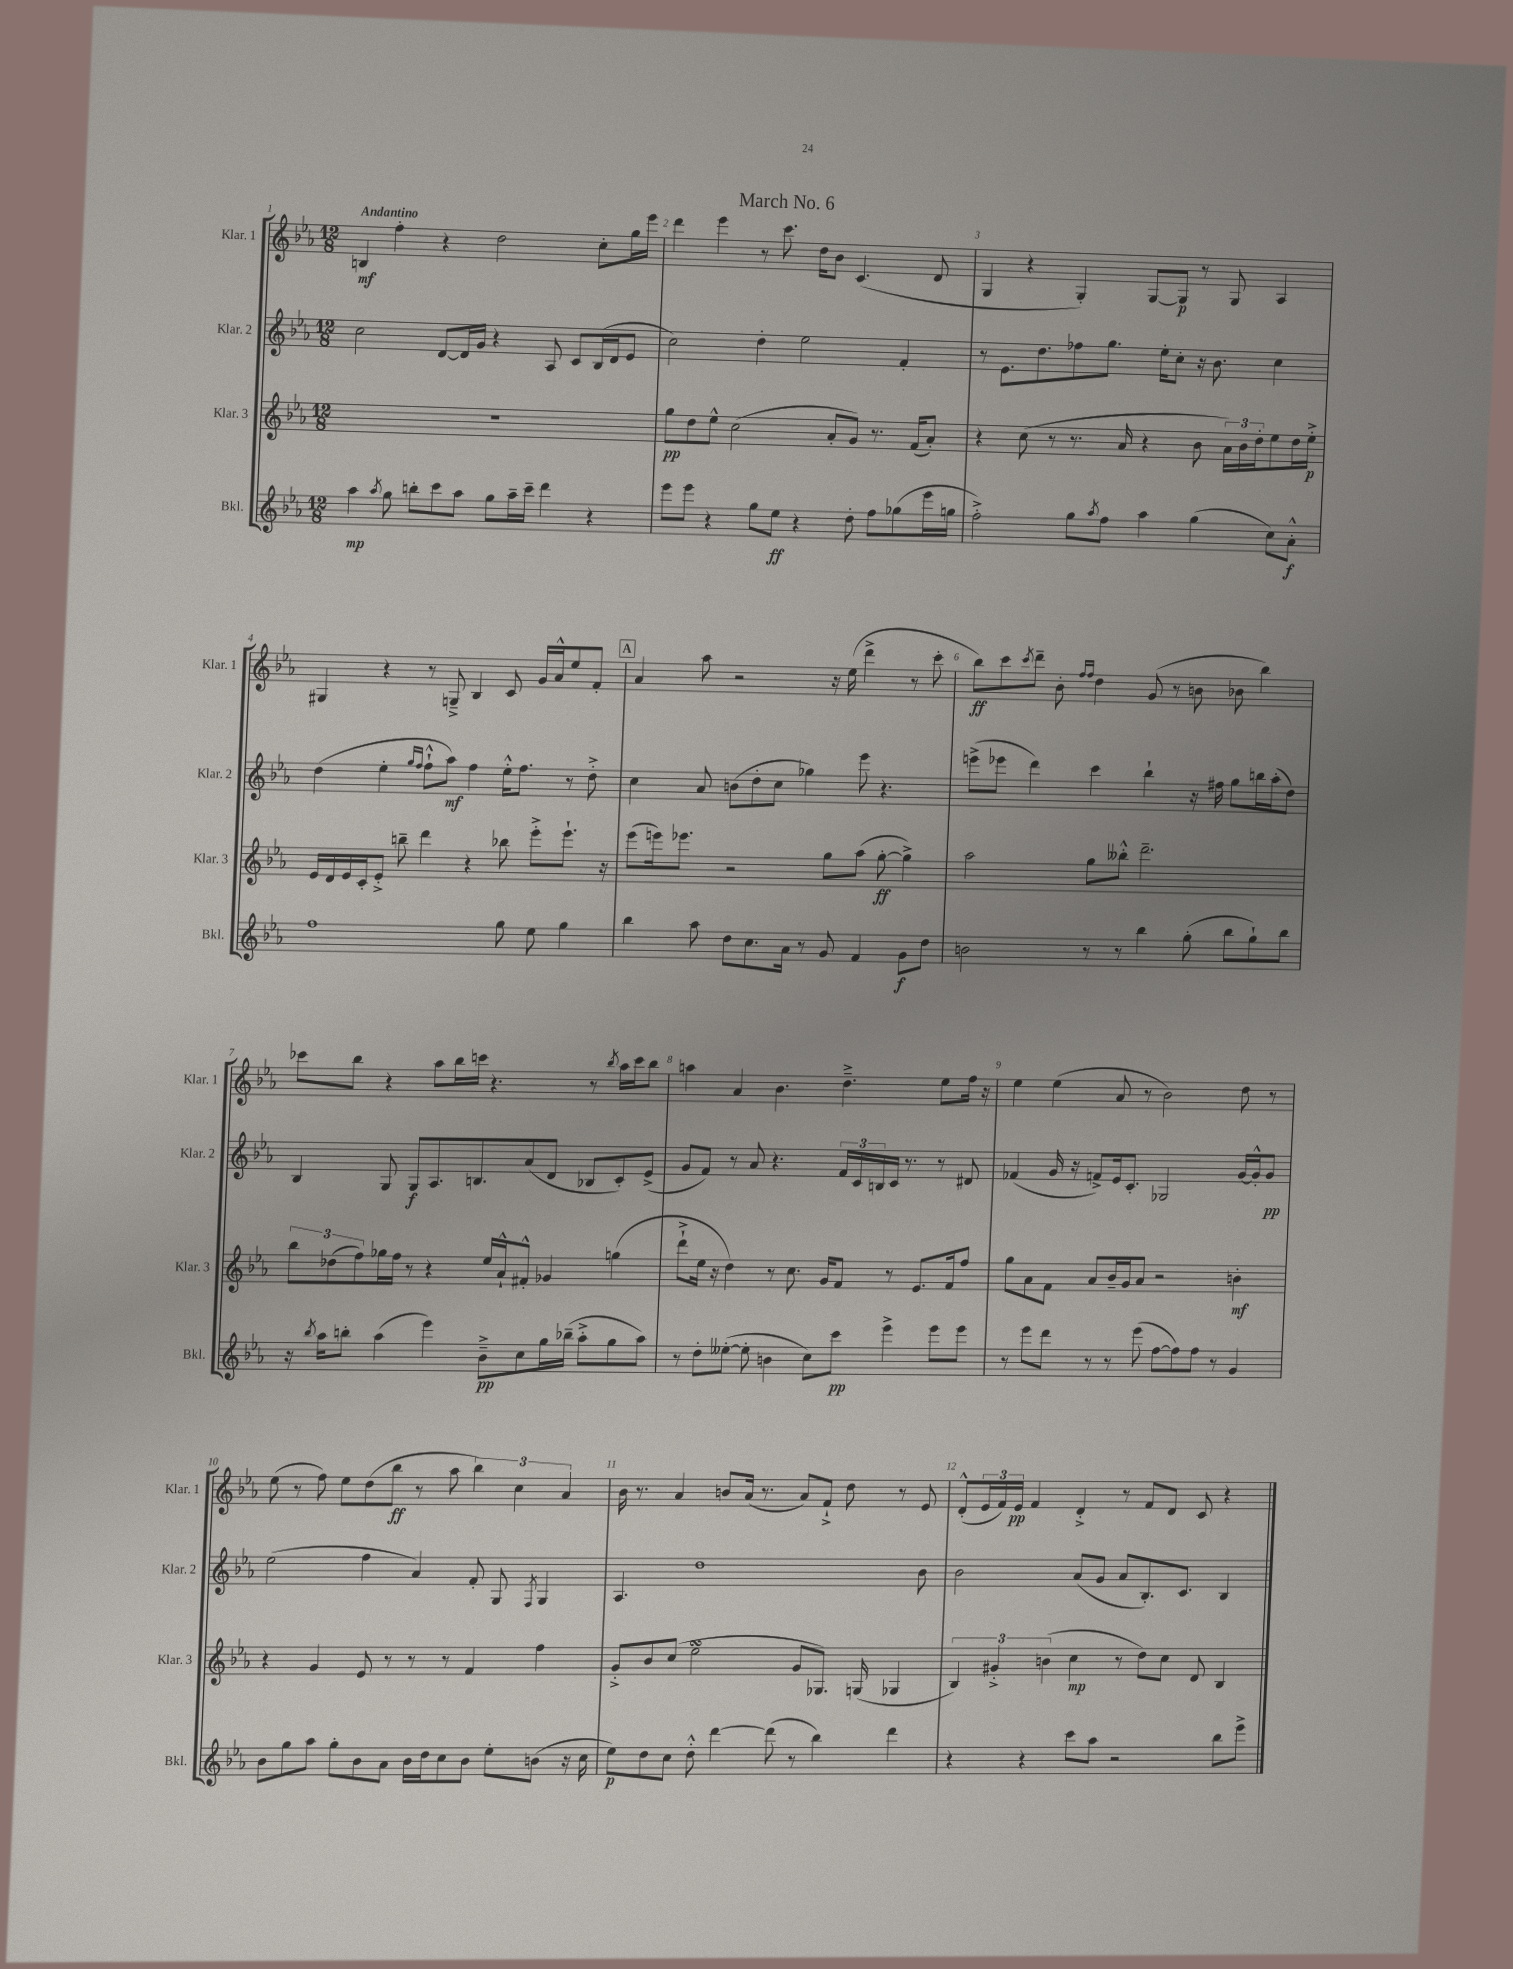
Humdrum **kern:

**kern	**kern	**kern	**kern
*staff4	*staff3	*staff2	*staff1
*clefG2	*clefG2	*clefG2	*clefG2
*k[b-e-a-]	*k[b-e-a-]	*k[b-e-a-]	*k[b-e-a-]
*M12/8	*M12/8	*M12/8	*M12/8
4aa-	1.r	2cc	4B
8qaa-	.	.	.
8gg	.	.	4ff'
8bb'	.	.	.
8ccc	.	[8d	4r
8aa-	.	16d]	.
.	.	16g	.
8gg	.	4r	2dd
16aa-~	.	.	.
16ccc~	.	.	.
4ddd	.	8A-	.
.	.	8c	.
4r	.	(16B-	8cc'
.	.	16d	.
.	.	8e-	16gg
.	.	.	16eee-
=	=	=	=
8eee-	8gg	2cc)	4ddd
8eee-	8dd	.	.
4r	8ee-^^	.	4eee-
.	(2cc	.	.
8gg	.	4dd'	8r
8ee-	.	.	8.ccc
4r	.	2ee-	.
.	.	.	16dd
.	8a-'	.	8b-
8dd'	8g)	.	(4.c
8ff	8.r	.	.
(8gg-	.	4f'	.
.	(16f	.	.
16eee-	8a-')	.	8d
16gg	.	.	.
=	=	=	=
2ff'^)	4r	8r	4G
.	.	8.e-	.
.	(8cc	.	4r
.	.	8.dd	.
.	8r	.	.
8gg	8.r	8ff-	4G')
8qaa-	.	.	.
8ff	.	8.gg	.
.	16a-	.	.
4aa-	4r	.	[8G
.	.	16ee-'	.
.	.	8cc'	8G]
(4gg	8b-	16r	8r
.	.	8.b-	.
.	24a-)	.	8G
.	24b-	.	.
.	24dd'	.	.
8cc)	8ee-	4cc	4A-
8a-'^^	16dd	.	.
.	16ee-'^	.	.
=	=	=	=
1ff	16e-	(4dd	4G#
.	16d	.	.
.	16e-	.	.
.	16c'	.	.
.	8e-'^	4ee-'	4r
.	8bb~	.	.
.	.	16qqgg	.
.	.	16qqff	.
.	4ddd	8ff`^^	8r
.	.	8aa-)	8G~^
.	4r	4ff	4B-
8gg	8bb-	16ee-'^^	8c
.	.	8.ff	.
8ee-	8eee-'^	.	16g
.	.	.	16a-^^
4gg	8.eee-`	8r	8ee-
.	.	8dd'^	8f'
.	16r	.	.
=	=	=	=
4bb-	(8eee-	4cc	4a-
.	16eee)	.	.
.	8.eee-	.	.
8aa-	.	8a-	8aa-
8dd	2r	(8b	2r
8.cc	.	8dd'	.
.	.	8cc	.
16a-	.	.	.
8r	.	4gg-)	.
8g	8gg	.	16r
.	.	.	(16ee-
4f	(8aa-	8eee-	4ddd^
.	[8gg'	4.r	.
8g	4gg^])	.	8r
8dd	.	.	8ccc'
=	=	=	=
2b	2aa-	(8eee^	8bb-)
.	.	8eee-	8ccc
.	.	.	8qccc
.	.	4ddd)	8ddd~
.	.	.	8b-'
.	.	.	16qqff
.	.	.	16qqff
8r	8gg	4ccc	4dd
8r	8bb--'^^	.	.
4bb-	2.ddd~	4bb-`	(8g
.	.	.	8r
(8gg'	.	16r	8b
.	.	16ff#	.
8bb-	.	8gg	8b-
8gg`)	.	16bb	4bb-)
.	.	(16aa-'	.
8bb-	.	8dd)	.
=	=	=	=
16r	12bb-	4B-	8ccc-
8qbb-	.	.	.
16aa-	.	.	.
.	(12dd-	.	.
8bb'	.	.	8bb-
.	12ff)	.	.
(4aa-	16gg-	8G	4r
.	16ff	.	.
.	8r	8G	.
4eee-)	4r	8.A-	8aa-
.	.	.	16bb-
.	.	8.B	16ccc
8b-~^	16ee-	.	4.r
.	16a-`^^	.	.
8cc	8f#'^^	(8a-	.
16gg	4g-	8d	.
(16bb-~	.	.	.
8aa-'^	.	8B-	8r
.	.	.	8qbb-
8gg	(4gg	8c')	16aa-
.	.	.	16ccc
8aa-)	.	(8e-^	8bb-
=	=	=	=
8r	8ddd`^	8g	4aa
8dd'	16ee-	8f)	.
.	16r	.	.
([8ee--'	4dd)	8r	4a-
8ee--']	.	8a-	.
4b	8r	4.r	4.b-
.	8.cc	.	.
8cc)	.	.	.
.	16g	.	.
8ccc	8f	24f	4.dd~^
.	.	24c	.
.	.	24B	.
4eee-^	8r	16c	.
.	.	8.r	.
.	8.e-	.	.
8eee-	.	8r	8ee-
.	16f	.	.
8eee-	8ff	8d#	16ff
.	.	.	16r
=	=	=	=
8r	8gg	(4f-	4ee-
8eee-	8a-	.	.
8ddd	8f	16g	(4ee-
.	.	16r	.
8r	8a-	8f^)	.
8r	16b-~	16e-	8a-
.	16g	8.c'	.
(8eee-	8a-	.	8r
[8ff	2r	2G-	2b-)
8ff])	.	.	.
8ff	.	.	.
8r	.	.	.
4g	4b'	[16g	8dd
.	.	16g'^^]	.
.	.	8g	8r
=	=	=	=
8b-	4r	(2ee-	(8ee-
8gg	.	.	8r
8aa-	4g	.	8ff)
8gg'	.	.	8ee-
8b-	8e-	4ff	(8dd
8a-	8r	.	8bb-
16b-	8r	4a-)	8r
16dd	.	.	.
8cc	8r	.	8aa-
8b-	4f	8f'	6bb-)
8ee-'	.	8G	.
.	.	.	6cc
.	.	8qF	.
(8b	4ff	4G	.
.	.	.	6a-
16r	.	.	.
16cc	.	.	.
=	=	=	=
8ee-)	8g'^	4.A-	16b-
.	.	.	8.r
8dd	8b-	.	.
8cc	(8cc	.	4a-
8dd'^^	2ee-	1dd	.
[4ddd	.	.	8b
.	.	.	(16a-
.	.	.	8.r
(8ddd]	.	.	.
8r	8g	.	8a-)
4bb-)	8.G-)	.	8f`^
.	.	.	8dd
.	(16G	.	.
4ddd	4G-	.	8r
.	.	8b-	8e-
=	=	=	=
4r	6B-)	2b-	(8d'^^
.	.	.	24e-
.	6g#'^	.	24f)
.	.	.	24e-
4r	.	.	4f
.	(6b	.	.
8ccc	4cc	(8a-	4d'^
8aa-	.	8g	.
2r	8r	8a-	8r
.	8dd)	8.B-')	8f
.	8cc	.	8d
.	.	8.c	.
.	8d	.	8c
8bb-	4B-	4B-	4r
8eee-^	.	.	.
==	==	==	==
*-	*-	*-	*-
